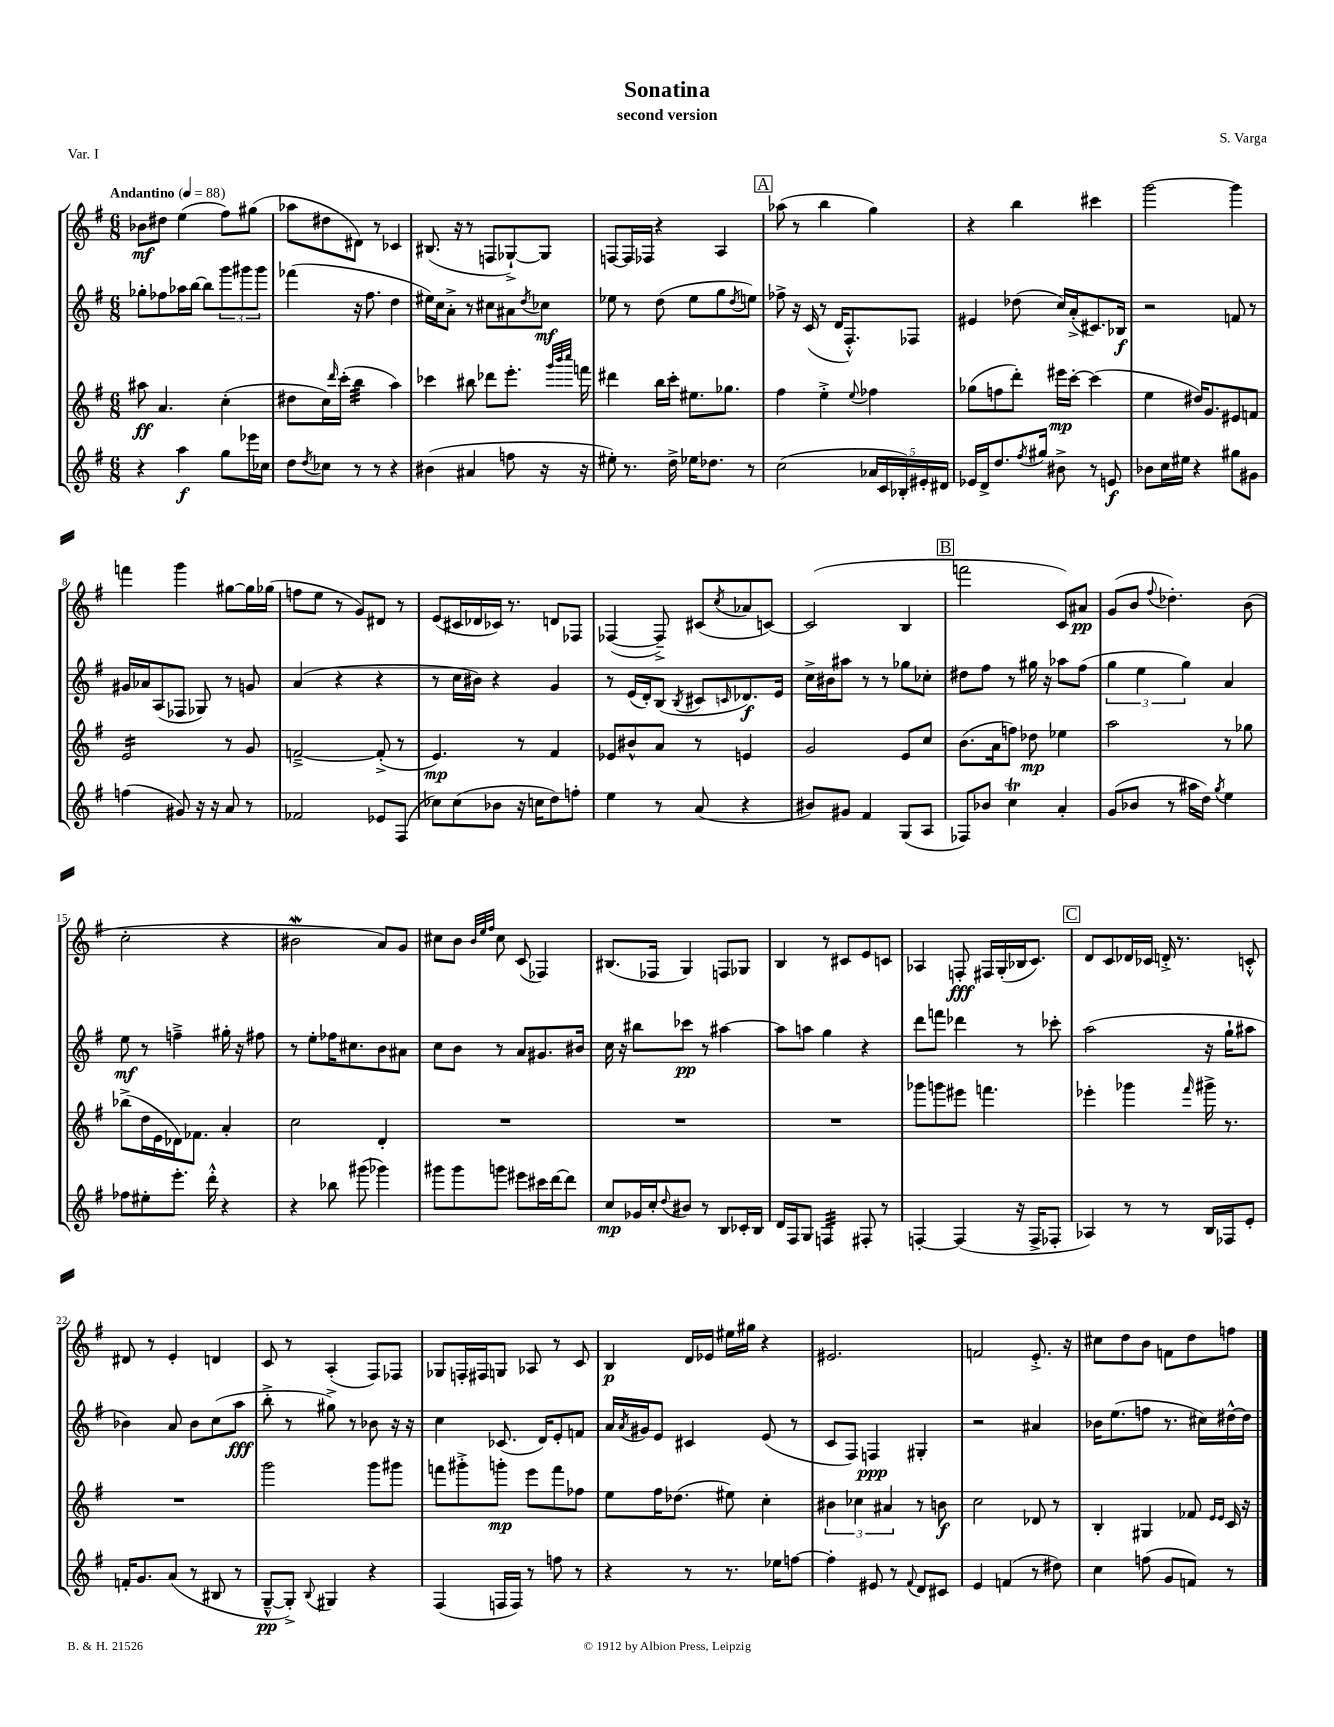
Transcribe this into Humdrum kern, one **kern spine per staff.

**kern	**kern	**kern	**kern
*staff4	*staff3	*staff2	*staff1
*clefG2	*clefG2	*clefG2	*clefG2
*k[f#]	*k[f#]	*k[f#]	*k[f#]
*M6/8	*M6/8	*M6/8	*M6/8
*MM88	*MM88	*MM88	*MM88
4r	8aa#	8gg-'	8b-
.	4.a	8ff-	8dd#
4aa	.	16aa-	(4ee
.	.	[16bb	.
.	.	8bb]	.
8gg	(4cc'	12ggg	8ff#)
.	.	12ggg#	.
16eee-	.	.	(8gg#
.	.	12ggg#	.
16cc-	.	.	.
=	=	=	=
8dd	8dd#	(4fff-	8aa-
8qdd	.	.	.
8cc-	16cc)	.	8dd#
.	16qqddd	.	.
.	(16ccc'	.	.
8r	4bb	16r	8d#)
.	.	8.ff#	.
8r	.	.	8r
4r	4aa)	4dd	4c-
=	=	=	=
(4b#	4ccc-	16ee#)	(8.B#
.	.	16cc	.
.	.	8a'^	.
.	.	.	16r
4a#	8bb#	8r	8r
.	8ddd-	8cc#	8F
8ff	8.eee'	8a#	[8G-`^)
.	.	8qdd	.
16r	.	8cc-	8G-]
.	32qqggg	.	.
.	32qqbbb	.	.
.	32qqcccc	.	.
16r	16fff	.	.
=	=	=	=
8ee#')	4ddd#	8ee-	[8F
8.r	.	8r	16F]
.	.	.	16F-
.	16bb	(8dd	4r
16dd^	16ccc'	.	.
16ee-	8.ee#	8ee-	.
8.dd-	.	.	.
.	.	8gg	4A
.	8.gg-	.	.
.	.	8qdd	.
8r	.	8ee)	.
=	=	=	=
(2cc	4ff#	8ff-^	(8aa-
.	.	16r	8r
.	.	(16c	.
.	4ee'^	8r	4bb
.	.	16d	.
.	.	8.F#'^^)	.
.	8qqee	.	.
20a-	4ff-	.	4gg)
20c	.	.	.
20B-')	.	.	.
.	.	8F-	.
20e#'	.	.	.
20d#	.	.	.
=	=	=	=
16e-	(8gg-	4e#	4r
16d^	.	.	.
8.dd	8ff	.	.
.	8ddd')	(8dd-	4bb
8qff#	.	.	.
16gg#	.	.	.
8b#^	16eee#	16cc)	.
.	[16ccc'	(16a'^	.
8r	(4ccc]	8.c#)	4ccc#
8e	.	.	.
.	.	16B-	.
=	=	=	=
8b-	4ee	2r	[2ggg
16cc	.	.	.
16ee#	.	.	.
4r	16dd#)	.	.
.	8.g	.	.
8gg#	8e#	8f	4ggg]
8g#	8f	8r	.
=	=	=	=
(4ff	2e	16g#	4fff
.	.	16a-	.
.	.	(8A	.
8g#)	.	8F-	4ggg
16r	.	8G-)	.
16r	.	.	.
8a	8r	8r	[8gg#
8r	8g	8g	16gg#]
.	.	.	(16gg-
=	=	=	=
2f-	[2f~^	(4a	8ff
.	.	.	8ee
.	.	4r	8r
.	.	.	8g)
8e-	(8f'^]	4r	8d#
(8F#	8r	.	8r
=	=	=	=
8cc-)	4.e)	8r	(8e
(8cc-	.	16cc	16c#
.	.	16b#)	16d-
8b-	.	4r	16c-)
.	.	.	8.r
16r	8r	.	.
16cc	.	.	.
8dd)	4f#	4g	8d
8ff'	.	.	8F-
=	=	=	=
4ee	8e-	8r	([4F-
.	8b#^^	(16e	.
.	.	16d')	.
8r	8a	(8B	8F-~^])
.	.	8qB	.
(8a	8r	8c#	(8c#
.	.	16qqc	8qcc
4r	4e	8.d-)	8a-
.	.	.	[8c)
.	.	16e	.
=	=	=	=
8b#)	2g	16cc^	(2c]
.	.	16b#	.
8g#	.	8aa#	.
4f#	.	8r	.
.	.	8r	.
(8G	8e	8gg-	4B
8A	8cc	8cc-'	.
=	=	=	=
8F-)	(8.b	8dd#	2fff
8b-	.	8ff#	.
.	16a	.	.
4cc	8ff)	8r	.
.	8dd-	16gg#	.
.	.	16r	.
4a'	4ee-	8aa-	8c)
.	.	(8ff#	8a#
=	=	=	=
(8g	2aa	6gg	(8g
8b-	.	.	8b
.	.	6ee	.
.	.	.	8qqff#
8r	.	.	4.dd-')
.	.	6gg)	.
16aa#	.	.	.
16dd)	.	.	.
8qgg	.	.	.
4ee	8r	4a	.
.	8gg-	.	(8b
=	=	=	=
8ff-	(8bb-^	8ee	2cc'
8ee#'	16dd	8r	.
.	16e	.	.
8.eee'	16d-)	4ff~^	.
.	8.f-	.	.
16ddd'^^	.	.	.
4r	4a'	16gg#'	4r
.	.	16r	.
.	.	8ff#	.
=	=	=	=
4r	2cc	8r	2b#
.	.	8ee'	.
8bb-	.	16ff-	.
.	.	8.cc#	.
(8ggg#	.	.	.
4ggg-)	4d'	8b	8a)
.	.	8a#	8g
=	=	=	=
8ggg#	2.r	8cc	8cc#
8ggg#	.	8b	8b
.	.	.	32qqb
.	.	.	32qqee
.	.	.	32qqff#
8ggg	.	8r	8cc#
8eee#	.	8a	(8c
16ccc#	.	8.g#	4F-)
[16ddd	.	.	.
8ddd]	.	.	.
.	.	16b#	.
=	=	=	=
8cc	2.r	16cc	(8.B#
.	.	16r	.
16g-	.	8bb#	.
16cc'	.	.	16F-
8qqdd	.	.	.
8b#	.	8ccc-	4G)
8r	.	8r	.
8B	.	[4aa#	8F
16c-'	.	.	8G-
16B	.	.	.
=	=	=	=
16d	2.r	8aa#]	4B
16F#	.	.	.
8G	.	8aa	.
4F	.	4gg	8r
.	.	.	8c#
8F#'	.	4r	8e
8r	.	.	8c
=	=	=	=
[4F'	8ggg-	8ddd	4A-
.	8ggg	8fff	.
(4F]	8eee#	4ddd-	8F'
.	4.fff	.	16F#
.	.	.	(16G'
16r	.	8r	16B-
16F^	.	.	8.c)
8F-'	.	8ccc-'	.
=	=	=	=
4A-)	4eee-'	(2aa	8d
.	.	.	8c
8r	4ggg-	.	16d-
.	.	.	16c-
8r	.	.	16d'^
.	.	.	8.r
.	16qqfff#	.	.
16B	16ggg#^	16r	.
16F-	8.r	16gg`	.
8e'	.	8aa#	8c'^^
=	=	=	=
16f'	2.r	4b-)	8d#
8.g	.	.	.
.	.	.	8r
(8a	.	8a	4e'
8r	.	8b-	.
8B#	.	(8cc	4d
8r	.	8aa	.
=	=	=	=
[8G~^^	2ggg	8bb'^	8c
8G'^])	.	8r	8r
8qqB	.	.	.
4G#	.	8gg#^)	(4A'
.	.	8r	.
4r	8ggg	8b-	8F#)
.	8ggg#	16r	8F-
.	.	16r	.
=	=	=	=
(4F#	8fff	4cc	8G-
.	8ggg#'^	.	16F'
.	.	.	16F#
16F	8ggg'	(8.c-	8G
16F)	.	.	.
8r	8eee	.	8A-
.	.	16d)	.
8ff	8fff	8e'	8r
8r	8ff-	8f	8c
=	=	=	=
4r	8ee	16a	4B
.	.	8qa	.
.	.	16g#	.
.	16ff#	8e	.
.	(8.dd-	.	.
8r	.	4c#	16d
.	.	.	16e-
8.r	8ee#)	.	16ee#
.	.	.	16gg#
.	4cc'	(8e	4r
16ee-	.	.	.
[8ff	.	8r	.
=	=	=	=
4ff']	6b#	8c	2.e#
.	.	8F#)	.
.	6cc-	.	.
8e#	.	4F	.
.	6a#	.	.
8r	.	.	.
8qqf#	.	.	.
8d	8r	4G#'	.
8c#	8b	.	.
=	=	=	=
4e	2cc	2r	2f
(4f	.	.	.
8r	8d-	4a#	8.e'^
8dd#)	8r	.	.
.	.	.	16r
=	=	=	=
4cc	4B'	16b-	8cc#
.	.	(8.ee	.
.	.	.	8dd
(8ff	4G#	8ff	8b
8g	.	8.r	8f
8f)	8f-	.	8dd
.	.	16cc#)	.
.	16qqe	.	.
.	16qqe	.	.
8r	16c	[16dd#^^	8ff
.	16r	16dd#]	.
==	==	==	==
*-	*-	*-	*-
